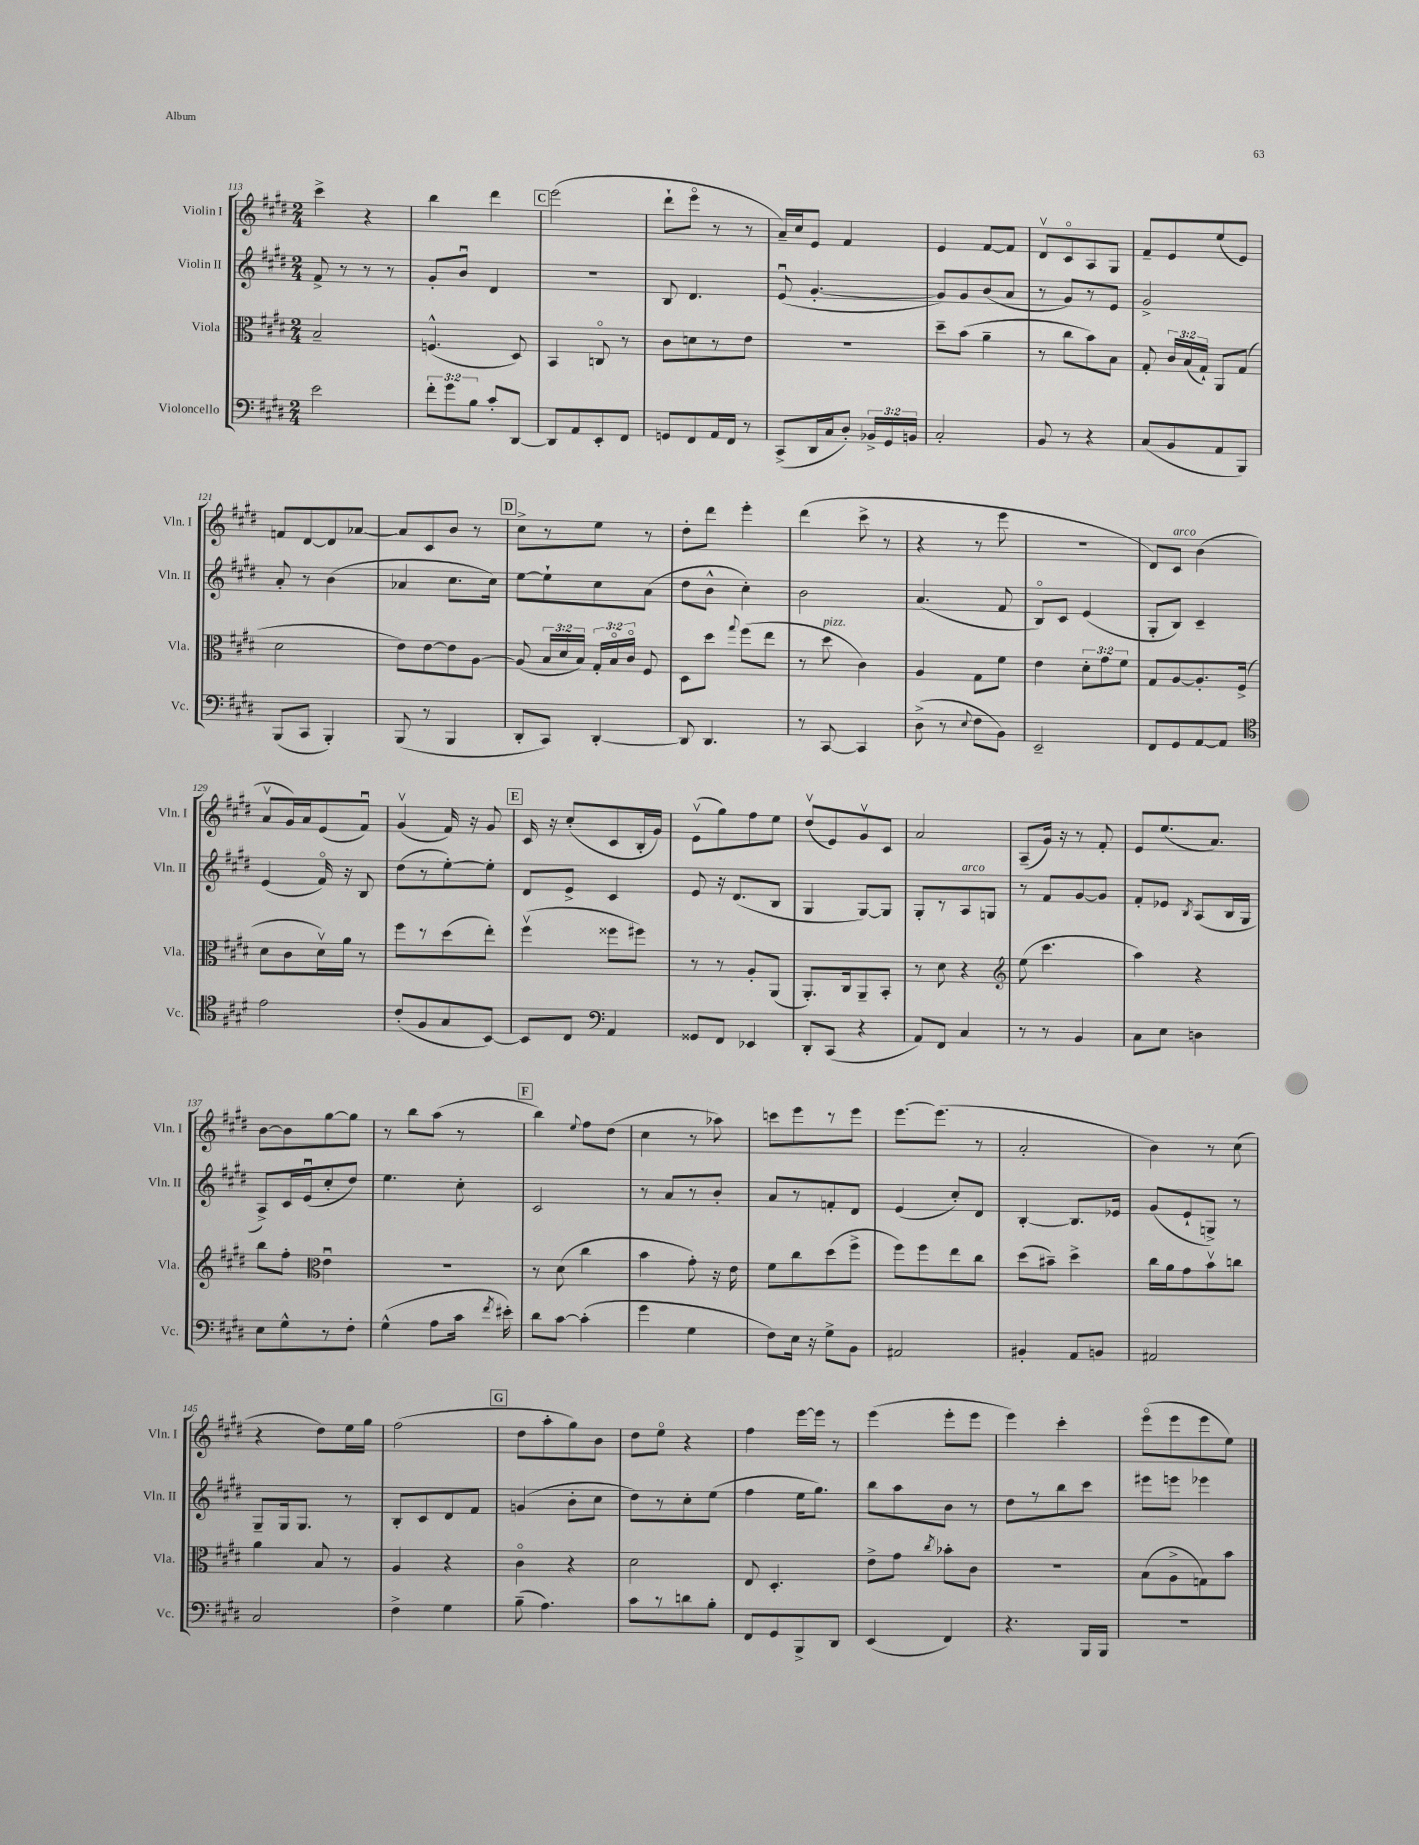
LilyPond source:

<<
\new StaffGroup <<
\new Staff = "s0" \with { instrumentName = "Violin I" shortInstrumentName = "Vln. I" } {
    \clef treble \key e \major \numericTimeSignature \time 2/4
    \autoBeamOff cis'''4-> r4 |
    b''4 dis'''4 |
    \mark \markup { \box "C" } e'''2( |
    dis'''8[-! e'''8]\flageolet r8 r8 |
    a'16[--) cis''16 e'8] fis'4 |
    e'4 fis'8[~ fis'8] |
    dis'8[\upbow cis'8\flageolet a8 gis8] |
    fis'8[-- e'8 e''8( e'8]) |
    f'8[ dis'8~ dis'8 aes'8]~ |
    aes'8[ cis'8 b'8] r8 |
    \mark \markup { \box "D" } cis''8[-> r8 e''8] r8 |
    dis''8[-. dis'''8] e'''4-. |
    dis'''4( cis'''8-> r8 |
    r4 r8 e'''8 |
    R2 |
    dis'8[) cis'8]^\markup { \italic "arco" } b'4( |
    a'8[\upbow gis'16) a'16 e'8( fis'8]\downbow) |
    gis'4\upbow( fis'16) r16 gis'8 |
    \mark \markup { \box "E" } cis'16 r16 cis''8[-.( cis'8 b16-. gis'16]) |
    e'8[\upbow( gis''8) fis''8 e''8] |
    dis''8[\upbow( e'8) gis'8\upbow cis'8] |
    a'2 |
    a8[--( gis'16]) r16 r8 fis'8-. |
    e'8[ e''8.( a'8.]) |
    b'8[~ b'8 gis''8~ gis''8] |
    r8 b''8[ a''8]( r8 |
    \mark \markup { \box "F" } b''4) \appoggiatura { e''8 } fis''8[ dis''8]( |
    cis''4 r8 aes''8) |
    c'''8[ e'''8 r8 e'''8] |
    e'''8.[~ e'''8.]( r8 |
    a'2-. |
    b'4) r8 cis''8( |
    r4 dis''8[) e''16 gis''16] |
    fis''2( |
    \mark \markup { \box "G" } dis''8[ a''8-. gis''8) b'8] |
    dis''8[ e''8]\flageolet r4 |
    fis''4 e'''16[~ e'''16] r8 |
    e'''4( e'''8[-. e'''8] |
    e'''4) cis'''4-. |
    e'''8[\flageolet( e'''8 e'''8 e''8]) \bar "|." |
}
\new Staff = "s1" \with { instrumentName = "Violin II" shortInstrumentName = "Vln. II" } {
    \clef treble \key e \major \numericTimeSignature \time 2/4
    \autoBeamOff fis'8-> r8 r8 r8 |
    gis'8[-. b'8]\downbow dis'4 |
    \mark \markup { \box "C" } R2 |
    b8 dis'4. |
    e'8\downbow( gis'4.~-. |
    gis'8[) gis'8 b'8( a'8] |
    r8 gis'8[) r8 e'8] |
    gis'2-> |
    a'8-. r8 b'4( |
    aes'4 cis''8.[ cis''16]) |
    \mark \markup { \box "D" } e''8[~ e''8-! cis''8 a'8]( |
    dis''8[ b'8]-^ cis''4-.) |
    b'2 |
    a'4.( fis'8 |
    b8[\flageolet) cis'8] e'4( |
    gis8[-. b8]) cis'4-- |
    e'4( fis'16\flageolet) r16 b8 |
    dis''8[( r8 e''8~-.) e''8]-. |
    \mark \markup { \box "E" } dis'8[ e'8]-> cis'4 |
    e'8 r16 dis'8.[( b8] |
    gis4 gis8[~) gis8] |
    gis8[-. r8 a8^\markup { \italic "arco" } g8] |
    r8 fis'8[ gis'8~ gis'8] |
    fis'8[-. ees'8] \acciaccatura { b8 } a8[( b16 gis16] |
    a8[->) cis'16 e'16\downbow( cis''8-. dis''8]) |
    e''4. cis''8-. |
    \mark \markup { \box "F" } cis'2 |
    r8 a'8[ r8 b'8]-. |
    a'8[ r8 f'8-. dis'8] |
    e'4( cis''8[-.) dis'8] |
    b4~-. b8.[ ees'16] |
    gis'8[( e'8-! g8]->) r8 |
    gis8[-- gis16 gis8.] r8 |
    b8[-. cis'8 dis'8 fis'8] |
    \mark \markup { \box "G" } g'4( b'8[-. cis''8] |
    dis''8[) r8 cis''8-. e''8]( |
    fis''4 e''16[ gis''8.]) |
    b''8[ a''8 b'8] r8 |
    dis''8[ r8 b''8 cis'''8] |
    eis'''8[ e'''8] ees'''4 \bar "|." |
}
\new Staff = "s2" \with { instrumentName = "Viola" shortInstrumentName = "Vla." } {
    \clef alto \key e \major \numericTimeSignature \time 2/4 \override Staff.TupletNumber.text = #tuplet-number::calc-fraction-text
    \autoBeamOff b2-- |
    f4.-^( dis8) |
    \mark \markup { \box "C" } b,4 c8\flageolet r8 |
    cis'8[ d'8 r8 e'8] |
    r2 |
    dis''8[-- b'8]( a'4-- |
    r8 cis''8[ b'8) b8] |
    gis8-. \tuplet 3/2 { cis'16[ b16( gis16]-!) } a,8[ gis8]( |
    dis'2 |
    e'8[) e'8~ e'8 a8]~ |
    \mark \markup { \box "D" } a8( \tuplet 3/2 { b16[ dis'16 b16]) } \tuplet 3/2 { gis16[-. b16\flageolet cis'16]\flageolet } fis8 |
    dis8[ dis''8] \appoggiatura { gis''8 } fis''8[( e''8] |
    r8 dis''8^\markup { \italic "pizz." } cis'4) |
    a4 gis8[ fis'8] |
    e'4 \tuplet 3/2 { dis'8[-. gis'8 fis'8] } |
    gis8[ a8~ a8.-. fis16]->( |
    dis'8[ cis'8 dis'16\upbow) a'16] r8 |
    fis''8[ r8 dis''8( e''8]-.) |
    \mark \markup { \box "E" } fis''4\upbow( fisis''8[ fis''8]) |
    r8 r8 a8[-. a,8]( |
    a,8.[-.) cis16 a,8-- b,8]-. |
    r8 dis'8 r4 |
    \clef treble e''8( cis'''4. |
    a''4) r4 |
    b''8[ fis''8]-. \clef alto e'4\downbow |
    R2 |
    \mark \markup { \box "F" } r8 dis'8( cis''4 |
    b'4 gis'8-.) r16 e'16 |
    fis'8[ cis''8 dis''8( fis''8]-> |
    fis''8[) fis''8 e''8 cis''8] |
    dis''8[( bis'8]--) dis''4-> |
    cis''16[ a'16 gis'8 b'8\upbow c''8] |
    a'4 b8 r8 |
    a4 r4 |
    \mark \markup { \box "G" } cis'4\flageolet r4 |
    dis'2 |
    e8 dis4.-. |
    e'8[-> gis'8] \acciaccatura { cis''8 } bes'8[-. cis'8] |
    R2 |
    b8[( a8-> g8) b'8] \bar "|." |
}
\new Staff = "s3" \with { instrumentName = "Violoncello" shortInstrumentName = "Vc." } {
    \clef bass \key e \major \numericTimeSignature \time 2/4 \override Staff.TupletNumber.text = #tuplet-number::calc-fraction-text
    \autoBeamOff e'2 |
    \tuplet 3/2 { fis'8[-. gis'8 b8] } cis'8[-. dis,8]~ |
    \mark \markup { \box "C" } dis,8[ a,8 e,8-. fis,8] |
    g,8[ fis,8 a,16 fis,16] r8 |
    cis,8[->( dis,16 cis16 dis8]-.) \tuplet 3/2 { bes,16[-> gis,16 b,16] } |
    cis2-. |
    b,8 r8 r4 |
    cis8[( b,8 a,8 b,,8]) |
    b,,8[( cis,8] b,,4-.) |
    b,,8( r8 b,,4 |
    \mark \markup { \box "D" } dis,8[-. cis,8]) dis,4~-. |
    dis,8 dis,4. |
    r8 cis,8~ cis,4 |
    dis8->( r8 \appoggiatura { e8 } fis8[ b,8]) |
    e,2-- |
    fis,8[ gis,8 a,8~ a,8] |
    \clef tenor e'2 |
    cis'8[-.( fis8 gis8 b,8]~) |
    \mark \markup { \box "E" } b,8[ cis8] \clef bass a,4 |
    gisis,8[ fis,8] ees,4 |
    dis,8[-. cis,8]( r4 |
    a,8[) fis,8] cis4 |
    r8 r8 b,4 |
    cis8[ e8] d4 |
    e8[ gis8-^ r8 fis8]-. |
    gis4-^( a8[ cis'16] \acciaccatura { fis'8 } eis'16-.) |
    \mark \markup { \box "F" } dis'8[ cis'8]~ cis'4-.( |
    gis'4 gis4 |
    fis8[) e16] r16 gis8[-> b,8] |
    ais,2 |
    bis,4-. a,8[ b,8] |
    ais,2 |
    cis2 |
    fis4-> gis4 |
    \mark \markup { \box "G" } b8--( a4.) |
    cis'8[ r8 d'8 b8]-. |
    fis,8[ gis,8 b,,8-> dis,8] |
    e,4( fis,4) |
    r4. b,,16[ b,,16] |
    R2 \bar "|." |
}
>>
>>
\layout { \context { \Score currentBarNumber = #113 } }
